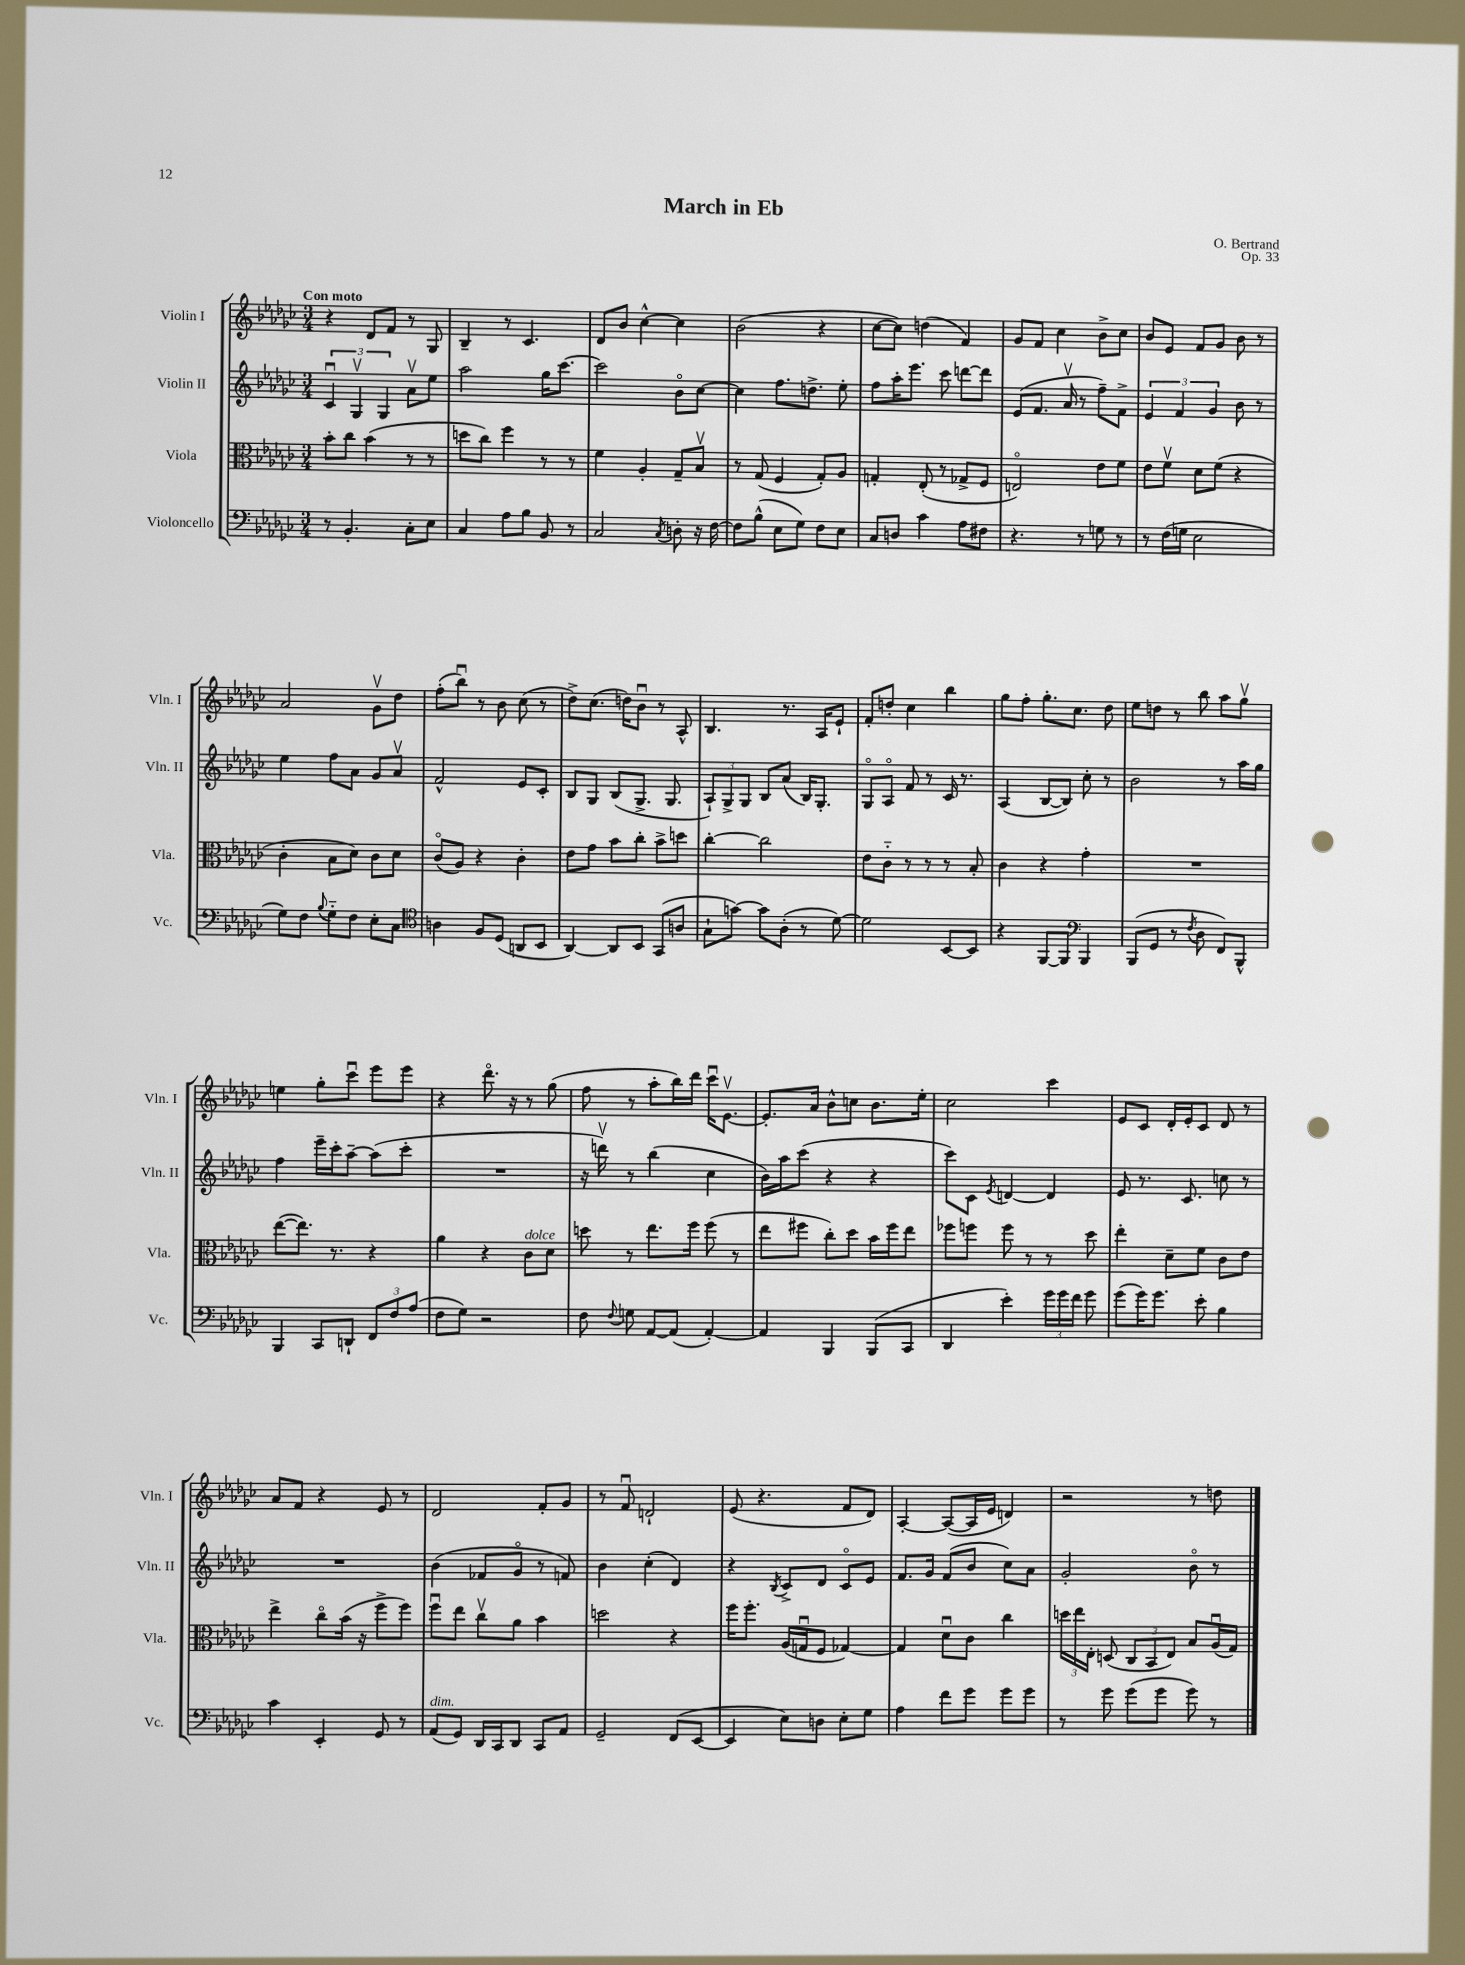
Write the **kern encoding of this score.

**kern	**kern	**kern	**kern
*part4	*part3	*part2	*part1
*staff4	*staff3	*staff2	*staff1
*I"Violoncello	*I"Viola	*I"Violin II	*I"Violin I
*I'Vc.	*I'Vla.	*I'Vln. II	*I'Vln. I
*clefF4	*clefC3	*clefG2	*clefG2
*k[b-e-a-d-g-c-]	*k[b-e-a-d-g-c-]	*k[b-e-a-d-g-c-]	*k[b-e-a-d-g-c-]
*M3/4	*M3/4	*M3/4	*M3/4
=1	=1	=1	=1
!	!	!	!LO:TX:a:B:t=Con moto
8r	8b-'\L	6c-u/	4r
4.BB-'/	8cc-\J	.	.
.	.	6G-v/	.
.	(4b-\	.	8d-/L
.	.	6G-/	.
.	.	.	8f/J
8C-'\L	8r	8a-v\L	8r
8E-\J	8r	8ee-\J	8G-/
=2	=2	=2	=2
4C-/	8ddn\L	2aa-\	4B-~/
.	8cc-\J)	.	.
8A-\L	4ff\	.	8r
8B-\J	.	.	4.c-/
8BB-/	8r	16gg-\KL	.
.	.	[8.ccc-\J	.
8r	8r	.	.
=3	=3	=3	=3
2C-/	4f\	2ccc-\]	8d-/L
.	.	.	8b-/J
.	4A-'/	.	[4cc-^^\
8qC-/	.	.	.
8Dn'\	8G-~/L	8b-\L	4cc-\]
16r	8B-v/J	[8cc-\J	.
[16F\	.	.	.
=4	=4	=4	=4
8F\L]	8r	4cc-\]	(2b-\
(8B-^^\J	(8G-/	.	.
8E-\L	4F/	8.ff\L	.
8G-\J)	.	.	.
.	.	8.ddn^\J	.
8F\L	8G-'/L)	.	4r
8E-\J	8A-/J	8ee-'\	.
=5	=5	=5	=5
8C-/L	4Gn'/	8ff\L	[8cc-\L
8Dn/J	.	16aa-'\K	8cc-\J])
.	.	8.eee-\J	.
4c-\	(8E-'/	.	(4ddn\
.	8r	8ccc-\	.
8A-\L	8G-X^/L	[8dddn\L	4f/)
8F#X\J	8F/J	8ddd\J]	.
=6	=6	=6	=6
4.r	2En/)	(8e-/L	8g-/L
.	.	8.f/J	8f/J
.	.	.	4cc-\
.	.	16a-v/	.
8r	.	8r	.
8Gn\	8e-\L	8ff~\L)	8b-^\L
8r	8f\J	8f^\J	8cc-\J
=7	=7	=7	=7
8r	8e-\L	6e-/	8b-/L
(16F\LL	8fv\J	.	8e-/J
.	.	6f/	.
16Gn\JJ	.	.	.
2E-\	8d-\L	.	8f/L
.	.	6g-/	.
.	(8f\J	.	8g-/J
.	4r	8b-\	8b-\
.	.	8r	8r
!!LO:LB:g=z
=8	=8	=8	=8
8G-\L)	4c-'\	4ee-\	2a-/
8F\J	.	.	.
8qqB-/	.	.	.
8G-\L	8B-\L	8ff\L	.
8F\J	8d-\J)	8a-\J	.
8E-'\L	8c-\L	8g-/L	8g-v\L
8C-\J	8d-\J	8a-v/J	8dd-\J
=9	=9	=9	=9
*clefC4	*	*	*
4An\	(8c-/L	2f^^/	(8ff'\L
.	8A-/J)	.	8bb-u\J)
8F/L	4r	.	8r
(8D-/J	.	.	8b-\
8AAn/L	4c-'\	8e-/L	(8cc-\
8BB-/J	.	8c-'/J	8r
=10	=10	=10	=10
[4AA-/)	8e-\L	8B-/L	8dd-^\L)
.	8g-\J	8G-/J	(8.cc-\J
8AA-/L]	8b-\L	(8B-/L	.
.	.	.	16ddn\KL)
8BB-/J	8cc-'\J	8.G-^/J	8b-u\J
(8GG-/L	8b-^\L	.	8r
.	.	8.G-/	.
8An/J	8ddn\J	.	8A-^^/
=11	=11	=11	=11
8G-`\L	[4cc-'\	12A-`/L)	4.B-/
.	.	12G-^/	.
[8gn\J)	.	.	.
.	.	12G-/J	.
8g\L]	2cc-\]	8B-/L	.
(8A-'\J	.	(8a-/J	8.r
8r	.	16B-/KL)	.
.	.	8.G-'/J	16A-/KL
[8d-\)	.	.	8e-`/J
=12	=12	=12	=12
2d-\]	8e-\L	8G-/L	8f'/L
.	8c-\J	8A-/J	8ddn'/J
.	8r	8f/	4cc-\
.	8r	8r	.
[8BB-/L	8r	16c-/	4bb-\
.	.	8.r	.
8BB-/J]	8B-'/	.	.
=13	=13	=13	=13
4r	4c-\	(4A-/	8gg-\L
.	.	.	8ff'\J
[8FF/L	4r	[8B-/L	8.gg-'\L
8FF/J]	.	8B-/J])	.
.	.	.	8.cc-\J
*clefF4	*	*	*
4BBB-/	4g-'\	8cc-'\	.
.	.	8r	8dd-\
=14	=14	=14	=14
(8BBB-/L	2.r	2b-\	8ee-\L
8GG-/J	.	.	8ddn\J
8r	.	.	8r
8qF/	.	.	.
8D-\	.	.	8bb-\
8FF/L)	.	8r	8aa-\L
8BBB-^^/J	.	16aa-\LL	8gg-v\J
.	.	16gg-\JJ	.
!!LO:LB:g=z
=15	=15	=15	=15
4BBB-/	([8ee-\L	4ff\	4een\
.	8.ee-\J])	.	.
8CC-/L	.	16eee-~\LL	8gg-'\L
.	8.r	16ccc-'\J	.
8DDn`/J	.	[8aa-~\J	8ccc-u\J
12FF/L	4r	(8aa-\L]	8eee-\L
12F/	.	.	.
.	.	8ccc-'\J	8eee-\J
(12A-/J	.	.	.
=16	=16	=16	=16
8F\L	4a-\	2.r	4r
8G-\J)	.	.	.
2r	4r	.	8.ddd-\
.	.	.	16r
!	!LO:TX:a:i:t=dolce	!	!
.	8c-\L	.	8r
.	8d-\J	.	(8gg-\
=17	=17	=17	=17
8F\	8ddn\	16r	8ff\
.	.	16dddnv\)	.
8qqF/	.	.	.
8Gn\	8r	8r	8r
[8AA-/L	8.ee-\L	(4bb-\	8aa-'\L
(8AA-/J]	.	.	16bb-\L)
.	16ff\Jk	.	16ddd-\JJ
[4AA-'/)	(8ff\	4cc-\	16ccc-u\KL
.	.	.	[8.e-v\J
.	8r	.	.
=18	=18	=18	=18
4AA-/]	8ee-\L	16b-\LL)	8.e-'/L]
.	.	16aa-\J	.
.	8ff#X\J	(8ccc-\J	.
.	.	.	16a-/Jk
4BBB-/	8cc-'\L)	4r	8b-^^\L
.	8dd-\J	.	8ccn\J
(8BBB-/L	16b-\LL	4r	8.b-\L
.	16ff#\J	.	.
8CC-/J	8ee-\J	.	.
.	.	.	16ee-'\Jk
=19	=19	=19	=19
4DD-/	8ff-X\L	8ccc-\L)	2cc-\
.	8ffn\J	8c-\J	.
.	.	8qe-/	.
4e-'\)	8ff\	[4dn/	.
.	8r	.	.
24g-\LL	8r	4d/]	4ccc-\
24g-\	.	.	.
24f\JJ	.	.	.
8g-\	8dd-\	.	.
=20	=20	=20	=20
(8g-\L	4ee-'\	8e-/	8e-/L
16g-\K)	.	8.r	8c-/J
8.g-\J	.	.	.
.	8d-~\L	.	16d-'/LL
.	.	8.c-/	16e-'/J
8e-'\	8f\J	.	8c-/J
4B-\	8c-\L	8ccn\	8d-/
.	8e-\J	8r	8r
!!LO:LB:g=z
=21	=21	=21	=21
4c-\	4ee-^\	2.r	8a-/L
.	.	.	8f/J
4EE-'/	8cc-\L	.	4r
.	(16b-\Jk	.	.
.	16r	.	.
8GG-/	8ff^\L	.	8e-/
8r	8ff\J)	.	8r
=22	=22	=22	=22
!LO:TX:a:i:t=dim.	!	!	!
(8AA-/L	8ffu\L	(4b-\	2d-/
8GG-/J)	8ee-\J	.	.
16DD-/LL	8cc-v\L	8f-X/L	.
16CC-/J	.	.	.
8DD-/J	8a-\J	8g-/J	.
8CC-/L	4b-\	8r	8f'/L
8AA-/J	.	8fn/)	8g-/J
=23	=23	=23	=23
2GG-~/	2ddn\	4b-\	8r
.	.	.	8fu/
.	.	(4cc-'\	2dn`/
(8FF/L	4r	4d-/)	.
[8EE-/J	.	.	.
=24	=24	=24	=24
4EE-/]	16ff\KL	4r	(8e-/
.	8.ff'\J	.	.
.	.	.	4.r
.	.	8qB-/	.
8E-\L)	(16A-/LL	8c-^/L	.
.	16Gnu/J	.	.
8Dn\J	8F/J	8d-/J	.
8E-'\L	[4G-X/)	8c-/L	8f/L
8G-\J	.	8e-/J	8d-/J)
=25	=25	=25	=25
4A-\	4G-/]	8.f/L	[4A-'/
.	.	16g-/Jk	.
8f\L	8d-u\L	(8f/L	(8A-/L_
8g-\J	8c-\J	8b-/J	16A-/L]
.	.	.	16e-/JJ
8g-\L	4cc-\	8cc-\L)	4dn/)
8g-\J	.	8a-\J	.
=26	=26	=26	=26
8r	24ddn\LL	2g-'/	2r
.	24ee-\	.	.
.	24E-'\JJ	.	.
8g-\	(8Dn/	.	.
(8g-\L	12C-/L	.	.
.	12BB-/	.	.
8g-\J	.	.	.
.	12E-/J)	.	.
8g-\)	8B-/L	8b-\	8r
8r	(16A-u/L	8r	8ddn\
.	16G-/JJ)	.	.
==	==	==	==
*-	*-	*-	*-
